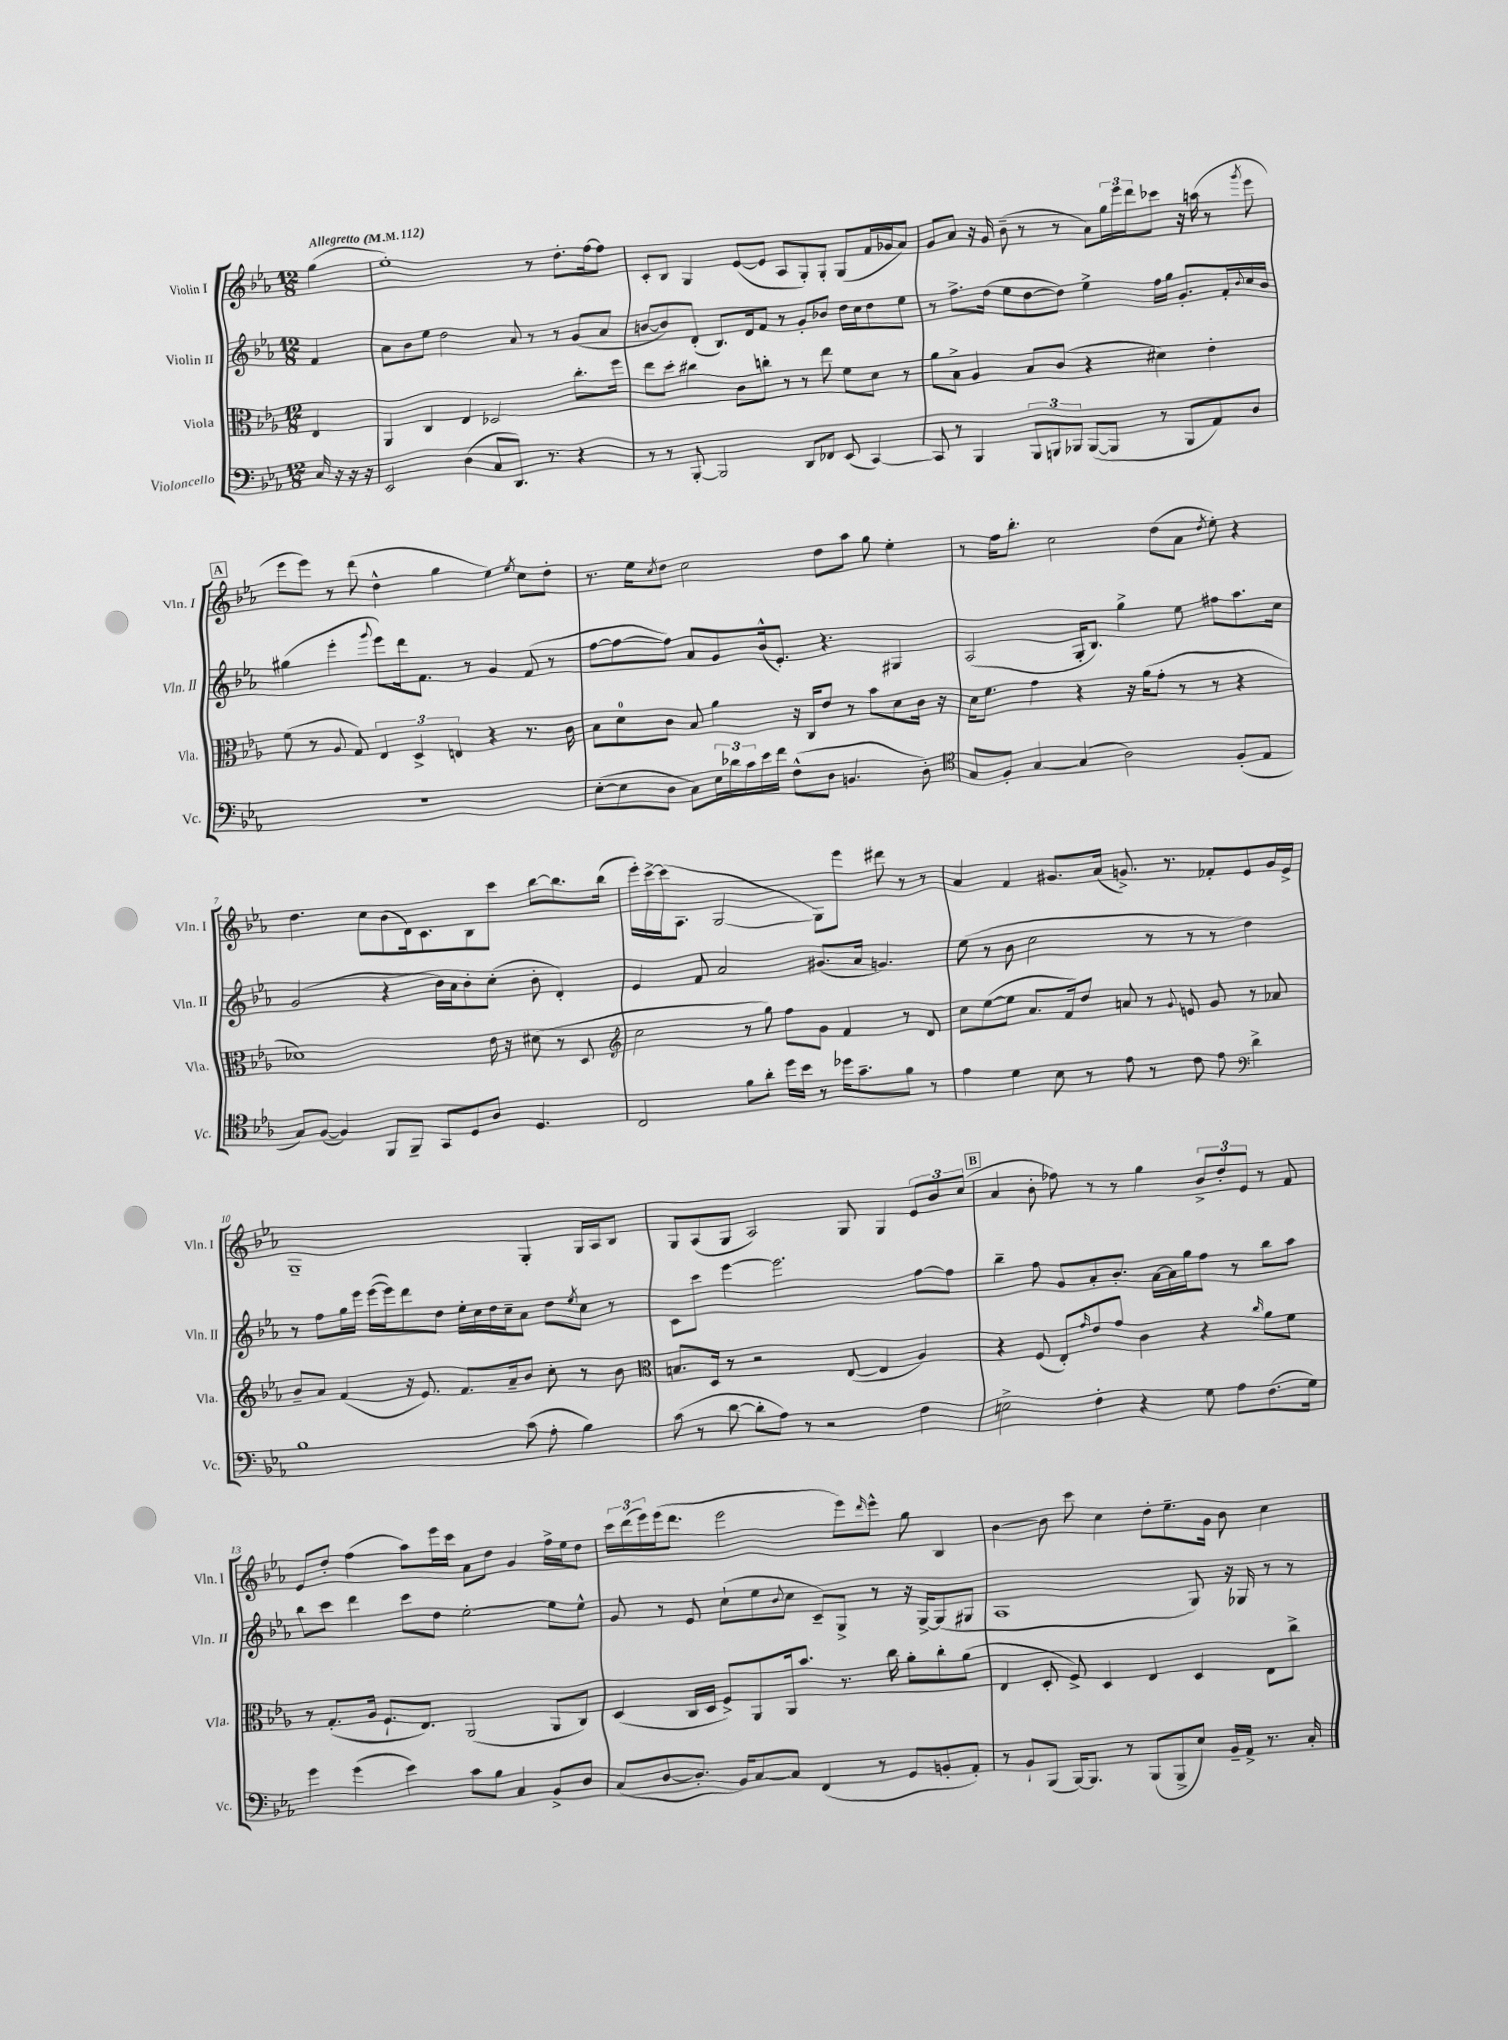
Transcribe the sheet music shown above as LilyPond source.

<<
\new StaffGroup <<
\new Staff = "s0" \with { instrumentName = "Violin I" shortInstrumentName = "Vln. I" } {
    \clef treble \key ees \major \numericTimeSignature \time 12/8 \partial 4 \tempo "Allegretto" 4 = 112
    g''4( |
    ees''1-.) r8 d''8.-. f''16~ f''8 |
    c'8-. bes8 g4 ees'8~( ees'8 aes8 g8-.) g8-. g8( f'16 ges'16 aes'8) |
    g'8 aes'8 r16 g'16 bes'8--( r8 r8 aes'8) \tuplet 3/2 { g''16 ees'''16 d'''16 } ces'''8 r16 a''16( r8 \acciaccatura { g'''8 } ees'''8 |
    \mark \markup { \box "A" } ees'''8 ees'''8) r8 d'''8( d''4-^ g''4 ees''4) \acciaccatura { ees''8 } c''8 d''8-. |
    r8. ees''16 \acciaccatura { c''8 } d''8 c''2 d''8 aes''8 g''8 ees''4-. |
    r8 f''16 bes''8.-. c''2 d''8( aes'8 \acciaccatura { d''8 } ees''8-.) r4 |
    d''4. c''8 bes'8( d'16) c'8. bes8 c'''8 bes''8~ bes''8. bes''16( |
    ees'''16-.) c'''16~-> c'''16( aes8. g2~ g8) ees'''8 dis'''8 r8 r8 |
    aes'4 f'4 gis'8. aes'16( g'8.->) r8. fes'8-. ees'8 g'16 ees'16-> |
    g1-- g4-. g16 aes16 bes8 |
    g8 aes8( g8 aes2) g8 g4 \tuplet 3/2 { ees'8 bes'8 c''8( } |
    \mark \markup { \box "B" } aes'4 bes'8-. fes''8) r8 r8 g''4 \tuplet 3/2 { bes'8-> d''8-. ees'8 } r8 f'8 |
    ees'8 d''8-. f''4( aes''8) ees'''16 c'''16 aes'8 d''8 g'4 f''16-> ees''16 d''8 |
    \tuplet 3/2 { c'''16 d'''16( ees'''16) } ees'''16( d'''8. ees'''2 ees'''8) \grace { d'''16 } ees'''8-^ g''8 bes4 |
    bes'4~ bes'8 c'''8 c''4 d''8-. ees''8.-- g'16 bes'8 c''4 \bar "|." |
}
\new Staff = "s1" \with { instrumentName = "Violin II" shortInstrumentName = "Vln. II" } {
    \clef treble \key ees \major \numericTimeSignature \time 12/8 \partial 4
    f'4 |
    aes'8 bes'8 ees''8 d''2 aes'8 r8 r8 g'8( aes'8 |
    b'8~ b'8) d'8-.( bes8.) d'16 f'8 r8 g'8-. bes'8 d''16 c''16 d''8 ees''8 |
    r8 f''8.-> d''16( ees''8 d''8~ d''8) ees''4-> f''16 g''16 g'8.-. f'16-. \appoggiatura { bes'8 } c''16 bes'16 |
    \mark \markup { \box "A" } gis''4( ees'''4-. \appoggiatura { g'''8 } ees'''8) d'''16 f'8. r8 g'4 f'8( r8 |
    f''8~ f''8~ f''8) aes'8 g'8 bes'16-^( ees'8.-.) r4. gis4 |
    aes2( g16-. bes8.) g''4-> ees''8 fis''8 aes''8. c''16 |
    g'2( r4 bes'16) aes'16 bes'8-. c''8-.( bes'8-. d'4-.) |
    ees'4 f'8 aes'2 gis'8.( aes'16 g'4.) |
    ees''8( r8 bes'8 c''2 r8 r8 r8 d''4) |
    r8 f''8 g''16 ees'''16 ees'''16~( ees'''16) d'''8 d''8 ees''16-. c''16 d''16 c''16-- aes'8 d''8 \acciaccatura { ees''8 } c''8 r8 |
    c'8 c'''8 ees'''4~ ees'''2. f''8~ f''8 |
    \mark \markup { \box "B" } bes''4-- f''8 g'8 aes'8-. bes'8.-. aes'16~ aes'16 g''16 f''8 r8 bes''8 aes''8 |
    bes''8 c'''8 d'''4 c'''8 d''8 ees''2~-. ees''8 ees''8-^ |
    g'8 r8 ees'8 c''8-!( ees''8 \appoggiatura { bes'8 } c''8 c'8--) g8-> r8 r16 g16~-> g8( gis8 |
    aes1 g8) r16 ges16 r8 r8 \bar "|." |
}
\new Staff = "s2" \with { instrumentName = "Viola" shortInstrumentName = "Vla." } {
    \clef alto \key ees \major \numericTimeSignature \time 12/8 \partial 4
    ees4 |
    aes,4 c4 ees4 des2 c''8.-. f''16 |
    ees''8 d''8-. cis''4 c'8 c''8-. r8 r8 ees''8 f'8 d'8 r8 |
    aes'8 bes8-> aes4 bes8 c'8( r4 dis'4) ees'4-. |
    \mark \markup { \box "A" } f'8( r8 aes8 g8) \tuplet 3/2 { ees4 d4-> e4 } r4 r8. c'16 |
    bes8 d'8-0 c'8 bes8 aes'4 r16 c16 ees'8 r8 bes'8 d'8 c'16 r16 |
    d'16 f'8. g'4 r4 r16 aes'16( g'8-. r8 r8 r4 |
    des'1) ees'16 r16 dis'8( r8 d8 |
    \clef treble c''2 r8 g''8) f''8 g'8 f'4 r8 d'8 |
    c''8 ees''8~( ees''8 aes'8. f'16) d''8 a'8 r8 \appoggiatura { g'8 } e'8 g'8 r8 aes'8 |
    bes'8-- aes'8 f'4( r16 ees'8.) f'8. aes'16-- bes'8 c''8-. r8 bes'8 |
    \clef alto b8. d16 r8 r2 ees8~( ees4 aes4) |
    \mark \markup { \box "B" } r4 f8( ees8-.) \grace { g'16 } ees'8 g'8 c'4 r4 \grace { c''16 } aes'8 f'8 |
    r8 g8.-.( aes16 f8.-! ees8.) aes,2( aes,8 c8) |
    d4( c16 d16 f8->) aes,8 aes,16 bes'8. r8. c''16 aes'8-. c''8-. aes'8( |
    ees4 d8-. f8->) d4 ees4 d4 ees8 c''8-> \bar "|." |
}
\new Staff = "s3" \with { instrumentName = "Violoncello" shortInstrumentName = "Vc." } {
    \clef bass \key ees \major \numericTimeSignature \time 12/8 \partial 4
    c16 r16 r16 r16 |
    ees,2 d4( c8 d,8.) r8. r4 |
    r8 r8 bes,,8~-. bes,,2 d,8 fes,8 ees,8( c,4~) |
    c,8 r8 bes,,4 \tuplet 3/2 { bes,,8 b,,8 bes,,8 } bes,,8~( bes,,8 r8 bes,,8 aes,8) d8 |
    \mark \markup { \box "A" } R1. |
    ees8~-.( ees8 d8 c8) \tuplet 3/2 { ees16 des'16 c'16 } ees'16 f'16 f8-^( d8 b,4. d8-.) |
    \clef tenor g8 f8-. g4~ g4( aes2) f8-.( ees8 |
    g8) f8~( f4) f,8 f,8-- g,8 d8 aes8 d4. |
    c2 f'8 aes'8-. d''16 bes'16 r8 des''16 g'8.-- f'8 r8 |
    ees'4 d'4 bes8 r8 ees'8 r8 c'8 ees'8 \clef bass d'4-> |
    bes1 c'8( aes8-. bes4) |
    c'8( r8 d'8~ d'8-. aes8) r8 r2 f4 |
    \mark \markup { \box "B" } e2-> f4-. r4 g8 aes8 f8.( g16) |
    g'4 g'4( ees'4) c'8 bes8 c4 bes,8-> d8 |
    c8( d8~ d8.-. bes,16) c8~ c8 f,4( r8 g,8 b,8-. aes,8-.) |
    r8 bes,8-! bes,,8( bes,,16~) bes,,8. r8 bes,,8( bes,,8-> ees8) bes,16-- aes,16-> r8. c16-. \bar "|." |
}
>>
>>
